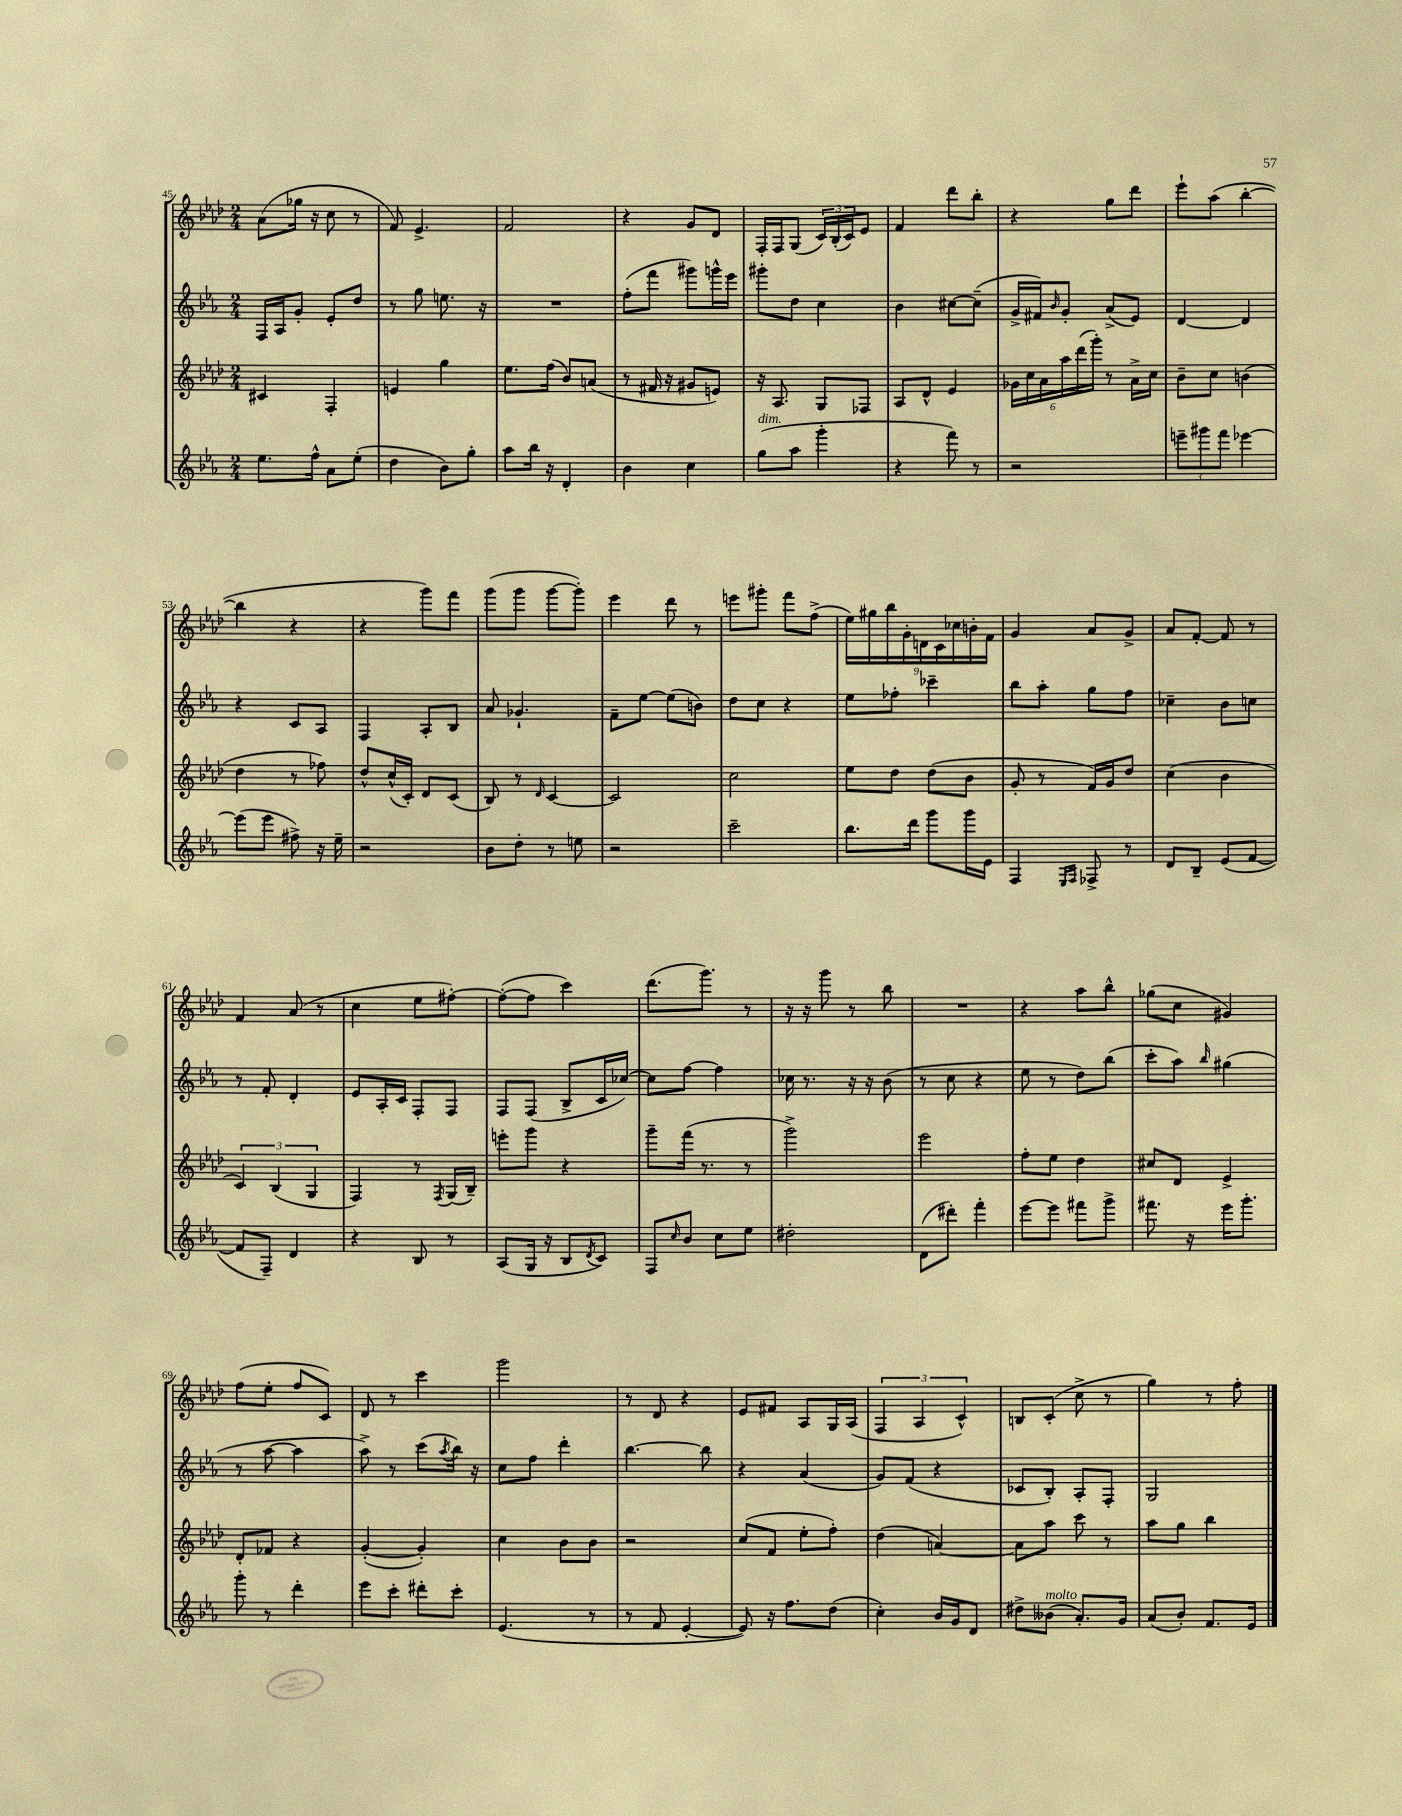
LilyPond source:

<<
\new StaffGroup <<
\new Staff = "s0" {
    \clef treble \key aes \major \numericTimeSignature \time 2/4
    aes'8( ges''16 r16 c''8 r8 |
    f'8) ees'4.-> |
    f'2 |
    r4 g'8 des'8 |
    f16-. f16 g8( \tuplet 3/2 { c'16) bes16-.( c'16) } ees'8 |
    f'4 des'''8 bes''8-. |
    r4 g''8 des'''8 |
    ees'''8-! aes''8( bes''4~-. |
    bes''4 r4 |
    r4 g'''8) f'''8 |
    g'''8( g'''8 g'''8~ g'''8-.) |
    ees'''4 des'''8 r8 |
    e'''8 gis'''8-. f'''8 f''8->( |
    \tuplet 9/8 { ees''16) gis''16 bes''16 g'16-. d'16 c'16 ces''16 b'16-. f'16 } |
    g'4 aes'8 g'8-> |
    aes'8 f'8~-. f'8 r8 |
    f'4 aes'8( r8 |
    c''4 ees''8 fis''8~-.) |
    fis''8~-.( fis''8 c'''4) |
    des'''8.( g'''8.) r8 |
    r16 r16 g'''8 r8 bes''8 |
    R2 |
    r4 aes''8 bes''8-^ |
    ges''8( c''8 gis'4) |
    f''8( ees''8-. f''8 c'8) |
    des'8 r8 c'''4 |
    g'''2 |
    r8 des'8 r4 |
    ees'8 fis'8 aes8 g16 aes16( |
    \tuplet 3/2 { f4 aes4 c'4-^) } |
    b8 c'8-.( c''8-> r8 |
    g''4) r8 f''8-. \bar "|." |
}
\new Staff = "s1" {
    \clef treble \key ees \major \numericTimeSignature \time 2/4
    f16 aes16 g'8-. ees'8-. d''8 |
    r8 g''8 e''8. r16 |
    R2 |
    f''8-.( f'''8 gis'''8) g'''16-^ ees'''16 |
    gis'''8-. d''8 c''4 |
    bes'4 cis''8~ cis''8--( |
    g'16-> fis'16) \grace { bes'16 } g'8-. aes'8->( ees'8) |
    d'4~ d'4 |
    r4 c'8 aes8 |
    f4 aes8-. bes8 |
    aes'8 ges'4.-! |
    f'8-- ees''8~ ees''8( b'8) |
    d''8 c''8 r4 |
    ees''8 fes''8-. ces'''4-- |
    bes''8 aes''8-. g''8 f''8 |
    ces''4-- bes'8 c''8 |
    r8 f'8-. d'4-. |
    ees'8 aes16-. c'16 f8-. f8 |
    f8 f8( bes8-> c'16 ces''16~) |
    ces''8 f''8~ f''4 |
    ces''16 r8. r16 r16 bes'8( |
    r8 c''8 r4 |
    ees''8 r8 d''8) bes''8( |
    c'''8-. aes''8) \grace { bes''16 } gis''4( |
    r8 aes''8~ aes''4 |
    aes''8->) r8 c'''8( \acciaccatura { aes''8 } bes''16) r16 |
    c''8 f''8 d'''4-. |
    bes''4.~ bes''8 |
    r4 aes'4( |
    g'8) f'8( r4 |
    ces'8 bes8-.) aes8-. f8-. |
    g2 \bar "|." |
}
\new Staff = "s2" {
    \clef treble \key aes \major \numericTimeSignature \time 2/4
    cis'4 f4-. |
    e'4 g''4 |
    ees''8. f''16( bes'8) a'8( |
    r8 fis'16 r16 gis'8 e'8) |
    r16 aes8. g8 fes8 |
    aes8 des'8-^ ees'4 |
    \tuplet 6/4 { ges'16 c''16 aes'16 aes''16 des'''16( g'''16-.) } r8 aes'16-> c''16 |
    bes'8-- c''8 b'4( |
    des''4 r8 fes''8) |
    des''8-^ c''16-^( c'16-.) des'8 c'8( |
    bes8) r8 \grace { des'16 } c'4~ |
    c'2 |
    c''2 |
    ees''8 des''8 des''8( bes'8 |
    g'8-. r8 f'16) g'16 des''8 |
    c''4( bes'4 |
    \tuplet 3/2 { c'4) bes4( g4 } |
    f4) r8 \acciaccatura { f8 } g16( bes16--) |
    e'''8-. g'''8 r4 |
    g'''8-- f'''16( r8. r8 |
    g'''2->) |
    ees'''2 |
    f''8-. ees''8 des''4 |
    cis''8 des'8 ees'4-> |
    des'8-. fes'8 r4 |
    g'4~-.( g'4-.) |
    c''4 bes'8 bes'8 |
    r2 |
    c''8( f'8 ees''8-. f''8-.) |
    des''4( a'4~) |
    a'8 aes''8 c'''8 r8 |
    aes''8 g''8 bes''4 \bar "|." |
}
\new Staff = "s3" {
    \clef treble \key ees \major \numericTimeSignature \time 2/4
    ees''8. f''16-^ aes'8 ees''8-.( |
    d''4 bes'8) g''8-. |
    aes''8 bes''16 r16 d'4-. |
    bes'4 c''4 |
    g''8^\markup { \italic "dim." }( aes''8 g'''4-. |
    r4 f'''8) r8 |
    r2 |
    \tuplet 3/2 { e'''8-- gis'''8 f'''8 } ees'''4~ |
    ees'''8( ees'''8 fis''8->) r16 ees''16-- |
    r2 |
    bes'8 d''8-. r8 e''8 |
    r2 |
    c'''2-- |
    bes''8. d'''16 g'''8 g'''16 ees'16 |
    f4 \grace { ees16 f16 } fes8-> r8 |
    d'8 bes8-- ees'8( f'8~ |
    f'8 f8--) d'4 |
    r4 bes8 r8 |
    aes8( g16 r16 bes8 \acciaccatura { d'8 } c'8) |
    f8 \grace { c''16 } bes'8 c''8 ees''8 |
    dis''2-. |
    d'8( dis'''8-.) f'''4-. |
    ees'''8~ ees'''8 fis'''8 g'''8-> |
    fis'''8. r16 ees'''16 g'''8.-. |
    g'''8-. r8 d'''4-. |
    ees'''8 c'''8-. dis'''8-. c'''8-. |
    ees'4.( r8 |
    r8 f'8 ees'4~-. |
    ees'8) r16 f''8. d''8( |
    c''4-.) bes'16 g'16 d'8 |
    dis''8-> beses'8^\markup { \italic "molto" }( aes'8.-.) g'16 |
    aes'8( bes'8-.) f'8. ees'16 \bar "|." |
}
>>
>>
\layout { \context { \Score currentBarNumber = #45 } }
